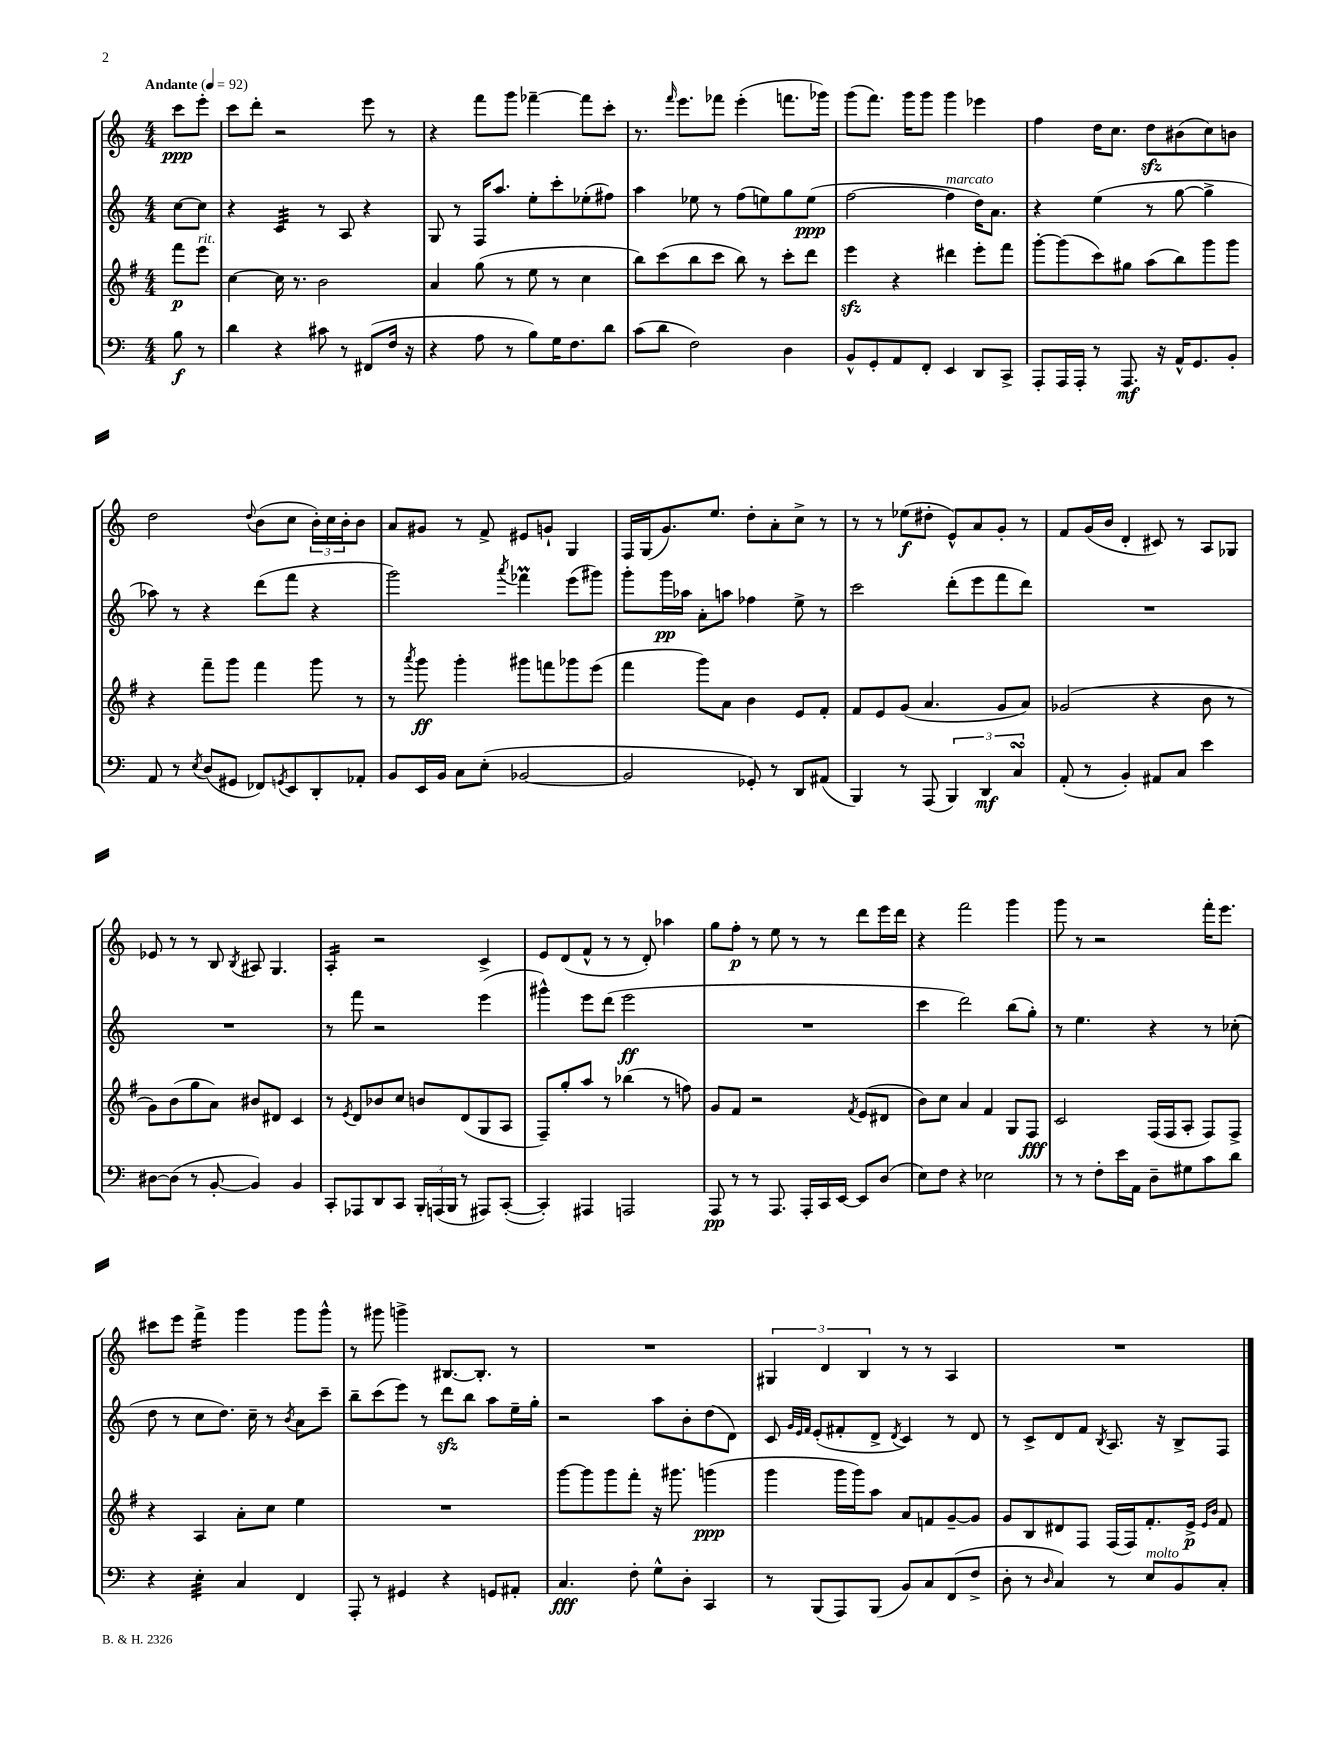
<<
\new StaffGroup <<
\new Staff = "s0" {
    \clef treble \key c \major \numericTimeSignature \time 4/4 \partial 4 \tempo "Andante" 4 = 92
    c'''8\ppp e'''8-. |
    c'''8 d'''8-. r2 e'''8 r8 |
    r4 f'''8 g'''8 fes'''4~-- fes'''8 c'''8-. |
    r8. \grace { f'''16 } e'''8. fes'''8 e'''4-.( f'''8. ges'''16) |
    g'''8( f'''8.) g'''16 g'''8 g'''4 ees'''4 |
    f''4 d''16 c''8. d''8\sfz bis'8( c''8) b'8 |
    d''2 \appoggiatura { d''8 } b'8( c''8 \tuplet 3/2 { b'16-.) c''16 b'16-. } b'8 |
    a'8 gis'8 r8 f'8-> eis'8 g'8-! g4 |
    f16 g16( g'8.) e''8. d''8-. a'8-. c''8-> r8 |
    r8 r8 ees''8\f( dis''8-. e'8-^) a'8 g'8-. r8 |
    f'8 g'16( b'16 d'4-. cis'8) r8 a8 ges8 |
    ees'8 r8 r8 b8 \acciaccatura { b8 } ais8 g4. |
    a4:16-. r2 c'4-> |
    e'8 d'8( f'8-^ r8 r8 d'8-.) aes''4 |
    g''8 f''8-.\p r8 e''8 r8 r8 d'''8 e'''16 d'''16 |
    r4 f'''2 g'''4 |
    g'''8 r8 r2 f'''16-. e'''8. |
    cis'''8 e'''8 f'''4:16-> g'''4 g'''8 g'''8-^ |
    r8 gis'''8 g'''4-> bis8.~ bis8.-. r8 |
    R1 |
    \tuplet 3/2 { gis4 d'4 b4 } r8 r8 a4 |
    R1 \bar "|." |
}
\new Staff = "s1" {
    \clef treble \key c \major \numericTimeSignature \time 4/4 \partial 4
    c''8~ c''8 |
    r4 c'4:32 r8 a8 r4 |
    g8 r8 f16 a''8. e''8-. c'''8-. ees''8-.( fis''8) |
    a''4 ees''8 r8 f''8( e''8) g''8 e''8\ppp( |
    f''2~ f''4^\markup { \italic "marcato" } d''16) a'8. |
    r4 e''4( r8 g''8~ g''4-> |
    aes''8) r8 r4 d'''8( f'''8 r4 |
    g'''2) \acciaccatura { a'''8 } fes'''4\prall e'''8( gis'''8) |
    g'''8-. g'''16\pp aes''16 a'8-. a''8 fes''4 e''8-> r8 |
    c'''2 d'''8-.( e'''8 f'''8 d'''8) |
    R1 |
    R1 |
    r8 f'''8 r2 e'''4( |
    gis'''4-^) e'''8 d'''8( e'''2\ff |
    R1 |
    c'''4 d'''2) b''8( g''8-.) |
    r8 e''4. r4 r8 ces''8-.( |
    d''8 r8 c''8 d''8.) c''16-- r8 \acciaccatura { b'8 } a'8 c'''8-- |
    b''8-- c'''8( e'''8) r8 d'''8\sfz b''8 a''8 e''16-- g''16-. |
    r2 a''8 b'8-. d''8( d'8) |
    c'8 \grace { g'32 e'32 f'32 } e'8-.( fis'8-. d'8-> \acciaccatura { d'8 } c'4) r8 d'8 |
    r8 c'8-> d'8 f'8 \acciaccatura { b8 } a8. r16 b8-> f8 \bar "|." |
}
\new Staff = "s2" {
    \clef treble \key g \major \numericTimeSignature \time 4/4 \partial 4
    fis'''8\p e'''8^\markup { \italic "rit." } |
    c''4~ c''16 r8. b'2 |
    a'4 g''8( r8 e''8 r8 c''4 |
    b''8) c'''8( b''8 c'''8 b''8) r8 c'''8-. d'''8 |
    e'''4\sfz r4 dis'''4 e'''8-. fis'''8 |
    g'''8~-. g'''8( c'''8) gis''8 a''8( b''8) g'''8 g'''8 |
    r4 fis'''8-- g'''8 fis'''4 g'''8 r8 |
    r8 \acciaccatura { a'''8 } g'''8\ff g'''4-. gis'''8 f'''8 ges'''8 e'''8( |
    fis'''4 g'''8) a'8 b'4 e'8 fis'8-. |
    fis'8 e'8 g'8( a'4. g'8 a'8) |
    ges'2( r4 b'8 r8 |
    g'8) b'8( g''8 a'8) bis'8 dis'8 c'4 |
    r8 \acciaccatura { e'8 } d'8 bes'8 c''8 b'8 d'8( g8 a8 |
    fis8--) g''8-. a''8 r8 bes''4( r8 f''8) |
    g'8 fis'8 r2 \acciaccatura { fis'8 } e'8( dis'8 |
    b'8) c''8 a'4 fis'4 g8 fis8\fff |
    c'2 fis16( fis16 a8-. fis8) fis8-> |
    r4 a4 a'8-. c''8 e''4 |
    R1 |
    g'''8~ g'''8 g'''8 fis'''8-. r16 gis'''8. g'''4\ppp( |
    g'''4 g'''16 g'''16) a''8 a'8 f'8 g'8~-- g'8 |
    g'8 b8 dis'8 fis8 fis16( fis16) fis'8.-. e'16->\p \grace { e'16 b'16 } fis'8 \bar "|." |
}
\new Staff = "s3" {
    \clef bass \key c \major \numericTimeSignature \time 4/4 \partial 4
    b8\f r8 |
    d'4 r4 cis'8 r8 fis,8( f16 r16 |
    r4 a8 r8 b8) g16 f8. d'8 |
    c'8( d'8 f2) d4 |
    b,8-^ g,8-. a,8 f,8-. e,4 d,8 c,8-> |
    a,,8-. a,,16 a,,16-. r8 a,,8.\mf r16 a,16-^ g,8. b,8-. |
    a,8 r8 \acciaccatura { e8 } d8( gis,8 fes,8) \acciaccatura { g,8 } e,8 d,8-. aes,8-. |
    b,8 e,16 b,16 c8 e8-.( bes,2~ |
    bes,2 ges,8-.) r8 d,8 ais,8( |
    b,,4) r8 a,,8( \tuplet 3/2 { b,,4) d,4\mf c4\turn } |
    a,8-.( r8 b,4-.) ais,8 c8 e'4 |
    dis8~ dis8( r8 b,8~-. b,4) b,4 |
    c,8-. aes,,8 d,8 c,8 \tuplet 3/2 { b,,16-. a,,16( b,,16 } r8 ais,,8) c,8~-.( |
    c,4-.) ais,,4 a,,2 |
    a,,8\pp r8 r8 a,,8. a,,16-. c,16 e,16~ e,8 d8( |
    e8) f8 r4 ees2 |
    r8 r8 f8-. e'16 a,16 d8-- gis8 c'8 d'8 |
    r4 e4:32-. c4 f,4 |
    a,,8-. r8 gis,4 r4 g,8 ais,8-. |
    c4.\fff f8-. g8-^ d8-. c,4 |
    r8 b,,8( a,,8) b,,8( b,8) c8 f,8( f8-> |
    d8-. r8 \grace { d16 } c4) r8 e8^\markup { \italic "molto" } b,8 c8-. \bar "|." |
}
>>
>>
\layout { \context { \Score \remove "Bar_number_engraver" } }
